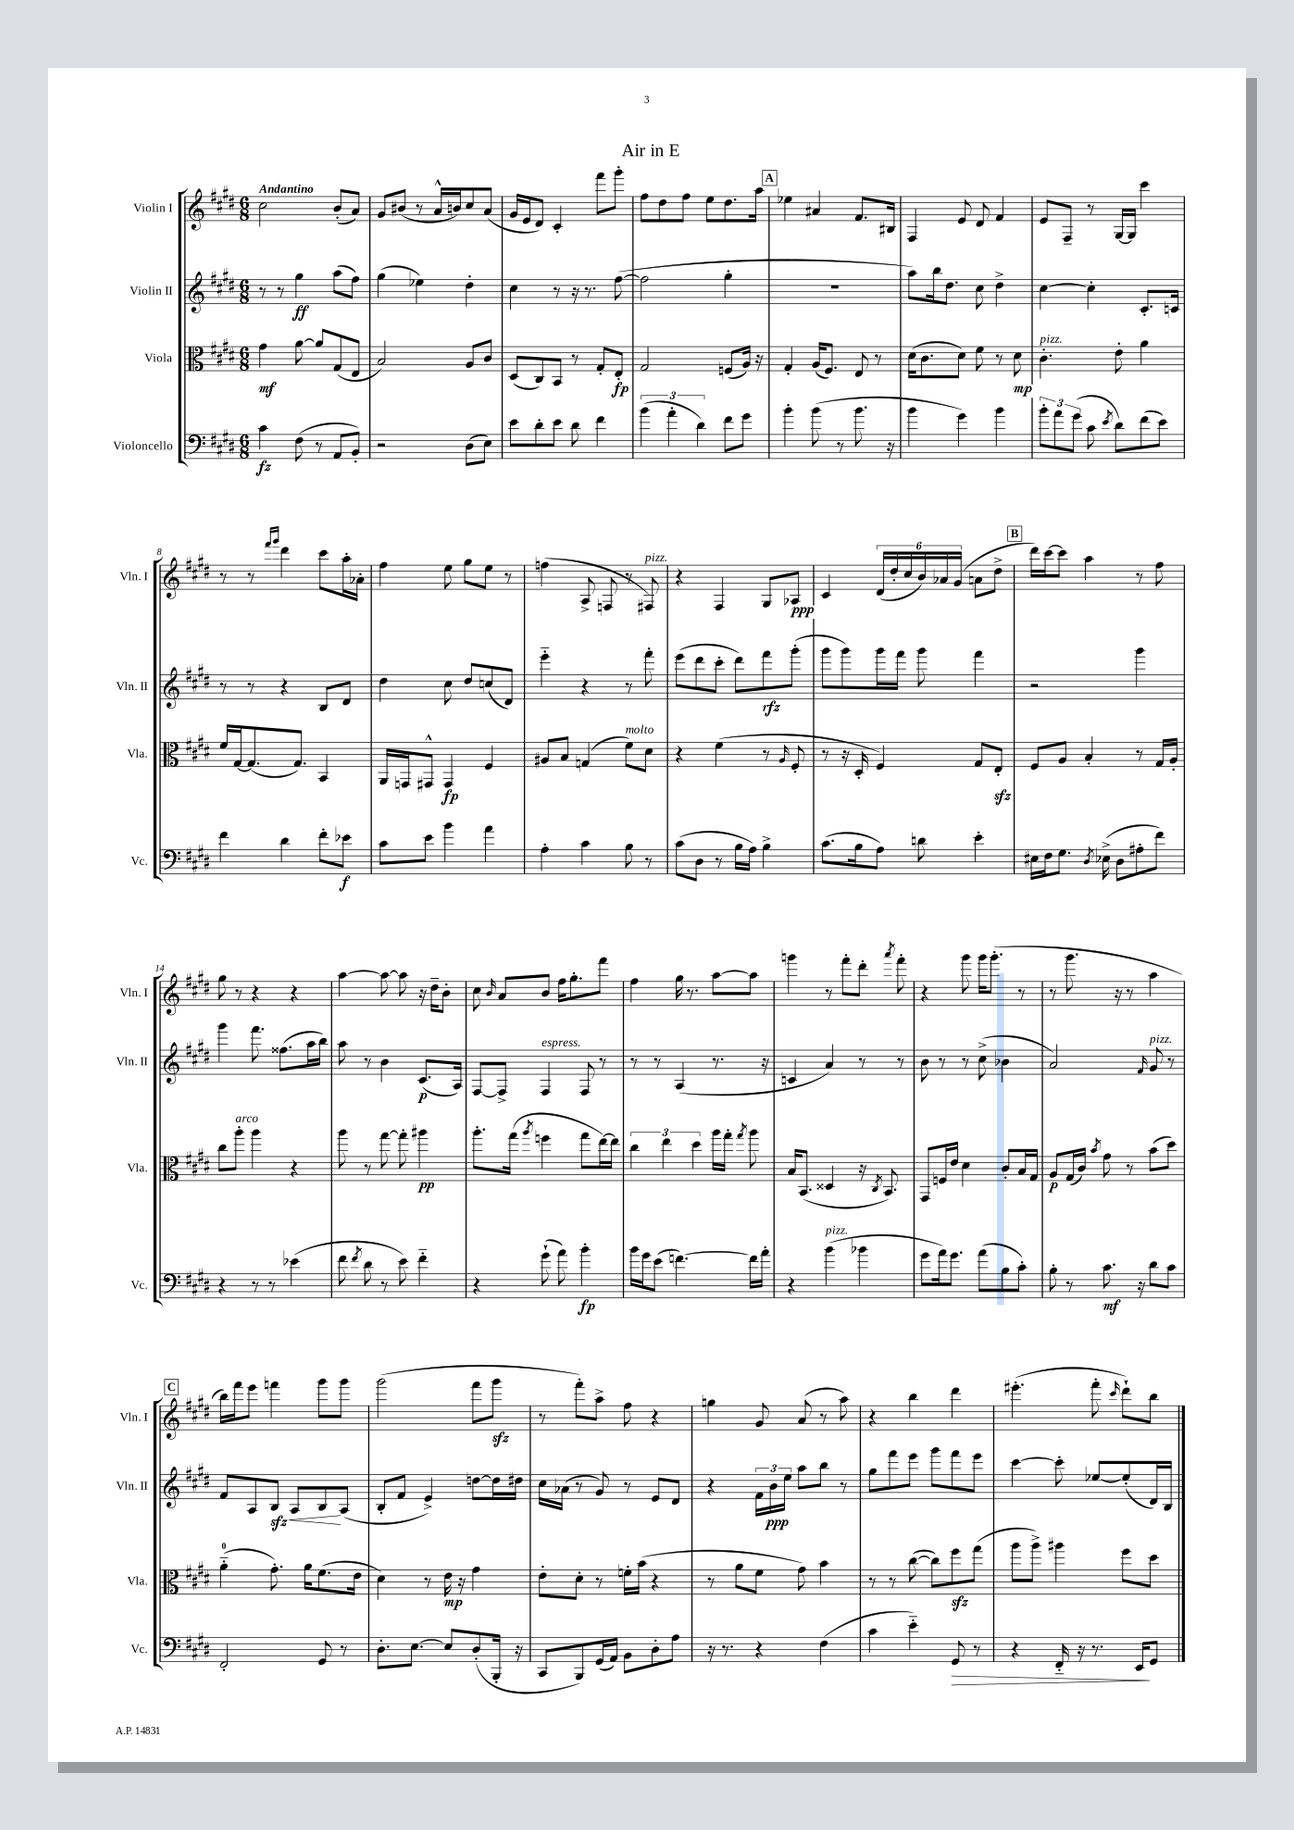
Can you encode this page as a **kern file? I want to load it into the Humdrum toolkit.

**kern	**kern	**kern	**kern
*staff4	*staff3	*staff2	*staff1
*clefF4	*clefC3	*clefG2	*clefG2
*k[f#c#g#d#]	*k[f#c#g#d#]	*k[f#c#g#d#]	*k[f#c#g#d#]
*M6/8	*M6/8	*M6/8	*M6/8
4c#\	4g#\	8r	2cc#\
.	.	8r	.
(8F#\	[8a\	4gg#\	.
8r	8a/]L	.	.
8AA/L	(8G#/	(8aa\L	(8b'/L
8BB'/J)	8E/J	8ff#\J)	8a/J)
=	=	=	=
2r	2B/)	(4gg#\	8g#/L
.	.	.	(8b#/J
.	.	4ee-\)	8r
.	.	.	16a^^/LL
.	.	.	16b/J)
(8D#\L	8A/L	4dd#'\	8cc#/
8E\J)	8c#/J	.	(8a/J
=	=	=	=
8e\L	(8D#/L	4cc#\	16g#/LL
.	.	.	16e/J
8d#'\	8C#/)	.	8d#/J)
8e\J	8BB/J	8r	4c#'/
8d#\	8r	16r	.
.	.	8.r	.
4f#\	8G#'/L	.	8fff#\L
.	8E'/J	([8ff#\	8ggg#'\J
=	=	=	=
(6b\	2G#/	2ff#\]	8ff#\L
.	.	.	8dd#\
6a'\	.	.	.
.	.	.	8ff#\J
6d#\)	.	.	.
.	.	.	8ee\L
8f#\L	(8F/L	4gg#'\	8.dd#\
8g#\J	16A/Jk)	.	.
.	16r	.	16aa\Jk
=	=	=	=
4b'\	4G#'/	2.r	4ee-\
(8b\	(16A/LK	.	4a#/
.	8.F#/J)	.	.
8r	.	.	.
8.b\	8E/	.	8.f#/L
.	8r	.	.
16r	.	.	16B#/Jk
=	=	=	=
4b\	(16d#\LK	8aa\L)	4F#/
.	8.c#\	.	.
.	.	16bb\k	.
.	.	8.dd#\J	.
4g#\)	8d#\J)	.	8e/
.	8f#\	8cc#\	8d#/
4b\	8r	4dd#^\	4f#/
.	8d#\	.	.
=	=	=	=
12b'\L	4.c#'\	[4cc#\	8e/L
12a\	.	.	.
.	.	.	8F#~/J
(12g#\J	.	.	.
8c#\	.	4cc#'\]	8r
8qe/	.	.	.
8d#\L)	8e'\	.	[16G#/LL
.	.	.	16G#/]JJ
(8f#\	4a\	8.c#'/L	4ccc#\
8e\J)	.	.	.
.	.	16c/Jk	.
=	=	=	=
4f#\	16f#/LL	8r	8r
.	[16G#/J	.	.
.	(8.G#/]	8r	8r
.	.	.	16qqfff#/LL
.	.	.	16qqggg#/JJ
4d#\	.	4r	4ddd#\
.	8.G#/J)	.	.
8f#'\L	4BB/	8B/L	8ccc#\L
8e-\J	.	8d#/J	16aa'\L
.	.	.	16a-'\JJ
=	=	=	=
8c#\L	16AA/LL	4dd#\	4ff#\
.	16GG/J	.	.
8e\J	8GG#^^/J	.	.
4b\	4GG#/	8cc#\	8ee\
.	.	8dd#/L	8gg#\L
4a\	4F#/	(8cc/	8ee\J
.	.	8d#/J)	8r
=	=	=	=
4A'\	8A#/L	4eee'~\	(4ff\
.	8B/J	.	.
4c#\	(4G/	4r	8A^/
.	.	.	8F/
8B\	8f#\L)	8r	8r
8r	8d#\J	8fff#'\	8F#/)
=	=	=	=
(8c#\L	4r	(8eee\L	4r
8D#\J	.	8ddd#\	.
8r	(4f#\	8ccc#'\J	4F#/
16B\LL	.	8ddd#\L)	.
16A\JJ)	.	.	.
4B^\	8r	8fff#\	8G#/L
.	16qqA/	.	.
.	8F#'/	(8ggg#'\J	8A-/J
=	=	=	=
(8.c#\L	8r	8ggg#\L	4c#/
.	16r	8ggg#\)	.
16B\k	16D#'/	.	.
8A\J)	4F#/)	16ggg#\L	(24d#/LL
.	.	.	24dd#'/
.	.	16fff#\JJ	.
.	.	.	24cc#/
8d\	.	8ggg#\	24b/)
.	.	.	24a-/
.	.	.	(24g#/JJ
4e'\	8G#/L	4fff#\	8a\L
.	8E'/J	.	8dd#^\J
=	=	=	=
16E#\LL	8F#/L	2r	16ddd#\LL)
16F#\J	.	.	[16ccc#\J
8.G#\J	8A/J	.	8ccc#\]J
.	4B'/	.	4aa\
8qD#/	.	.	.
(16E-^\	.	.	.
8D#\L	.	.	.
8A#'\	8r	4ggg#\	8r
8f#\J)	16G#/LL	.	8ff#\
.	16A'/JJ	.	.
=	=	=	=
4r	8cc#\L	4ggg#\	8gg#\
.	8aa'\J	.	8r
8r	4aa\	8.fff#\	4r
8r	.	.	.
.	.	(8.ff##\L	.
(4e-\	4r	.	4r
.	.	16aa\L	.
.	.	16bb\JJ)	.
=	=	=	=
8f#\	8aa\	8aa\	[4aa\
8qf#/	.	.	.
8d#\	8r	8r	.
8r	[8gg#\	4b\	8aa\_
8e\)	8gg#'\]	.	8aa\]
4f#'~\	4aa#\	(8.c#/L	16r
.	.	.	16dd#~\LK
.	.	.	8b'\J
.	.	16A/Jk)	.
=	=	=	=
4r	8.aa'\L	[8F#/L	8cc#\
.	.	.	16qqb/
.	.	8F#^/]J	8a/L
.	(16gg#\Jk	.	.
.	8qaa/	.	.
(8g#`\	4ff\	4F#/	8b/J
8a\)	.	.	16ff#\LK
.	.	.	8.gg#'\
4b'\	8gg#\L	8F#/	.
.	[16ee\L)	8r	8fff#\J
.	16ee\]JJ	.	.
=	=	=	=
16b\LL	6cc#\	8r	4ff#\
16g#\J	.	.	.
(8e\J	.	8r	.
.	6ee\	.	.
[4.f\)	.	(4A/	16gg#\
.	.	.	8.r
.	6dd#\	.	.
.	16aa\LL	8.r	[8aa\L
.	16gg#'\JJ	.	.
.	8qgg#/	.	.
16f\]LL	8aa\	.	8aa\]J
16a'\JJ	.	16r	.
=	=	=	=
4r	16B/LK	4c/	4ggg\
.	(8.BB/J	.	.
(4b\	4D##/	4a/)	8r
.	.	.	8fff#'\L
4b-\	16r	8r	8ddd#'\J
.	8qC#/	.	.
.	8.BB/)	.	.
.	.	.	8qaaa/
.	.	8r	8fff#'\
=	=	=	=
8g#\L	8GG#/L	8b\	4r
16a\k)	16F/L	8r	.
8.g#\J	16e/JJ	.	.
.	4d#\	8r	8ggg#\
(8a\L	.	(8cc#^\	16ggg#\LK
.	.	.	(8.ggg#'\J
8B\	8c#'/L	4b-\	.
8c#'\J)	16B/L	.	8r
.	16G#/JJ	.	.
=	=	=	=
8B'\	8A/L	2a/)	8r
8r	(16G#/L	.	8.ggg#\
.	16c#/JJ)	.	.
.	8qb/	.	.
8.c#\	8g#\	.	.
.	.	.	16r
.	8r	.	8r
16r	.	.	.
.	.	16qqf#/	.
8d#\L	(8b\L	8g#/	4aa\
8c#\J	8dd#\J)	8r	.
=	=	=	=
2FF#'/	(4a'~\	8f#/L	16bb\LL)
.	.	.	16fff#\J
.	.	8A/	8eee\J
.	8.g#'\)	8B/J	4fff\
.	.	8A/L	.
.	16a\LK	.	.
8GG#/	(8.f#\	8B/	8ggg#\L
8r	.	(8A/J	8ggg#\J
.	16e\Jk	.	.
=	=	=	=
8.D#'\L	4d#\)	8B'/L	(2ggg#\
.	.	8f#/J	.
[8.E\J	.	.	.
.	8r	4e^/)	.
8E/]L	16e\	.	.
.	16r	.	.
(8D#'/	4g#\	[8dd\L	8fff#\L
16BBB'/Jk	.	16dd\]L	8ggg#\J
16r	.	16dd#\JJ	.
=	=	=	=
8CC#/L	8e'\L	16cc#\LL	8r
.	.	(16a-\JJ	.
8BBB/)	8d#'\J	8r	8fff#'\L)
(16GG#/L	8r	8g#/)	8aa^\J
16AA/JJ)	.	.	.
8BB\L	16f'\LL	8r	8ff#\
.	(16b\JJ	.	.
8D#'\	4r	8e/L	4r
8A\J	.	8d#/J	.
=	=	=	=
16r	8r	4r	4gg\
8.r	.	.	.
.	8a\L	.	.
4r	8f#\J	24f#\LL	8g#/
.	.	24b\	.
.	.	24ee\JJ	.
.	8g#\)	8aa\L	(8a/
(4F#\	4b\	8bb\J	8r
.	.	8r	8aa\)
=	=	=	=
4c#\	8r	8gg#\L	4r
.	8r	8fff#\	.
4e'~\)	([8cc#\	8eee\J	4bb\
.	8cc#\]L)	8ggg#\L	.
8GG#/	8ff#\	8fff#\	4ddd#\
8r	(8gg#\J	8eee\J	.
=	=	=	=
4r	8aa\L	[4ccc#\	(4.eee#'\
.	8aa^\J)	.	.
16FF#'~/	4aa#\	8ccc#'\]	.
16r	.	.	.
8.r	.	[8ee-/L	8fff#'\
.	.	.	16qqccc#/
.	8ff#\L	(8ee-'/]	8ddd#`\L)
16EE/LK	.	.	.
8GG#/J	8dd#\J	16d#/L)	8bb\J
.	.	16B/JJ	.
==	==	==	==
*-	*-	*-	*-
